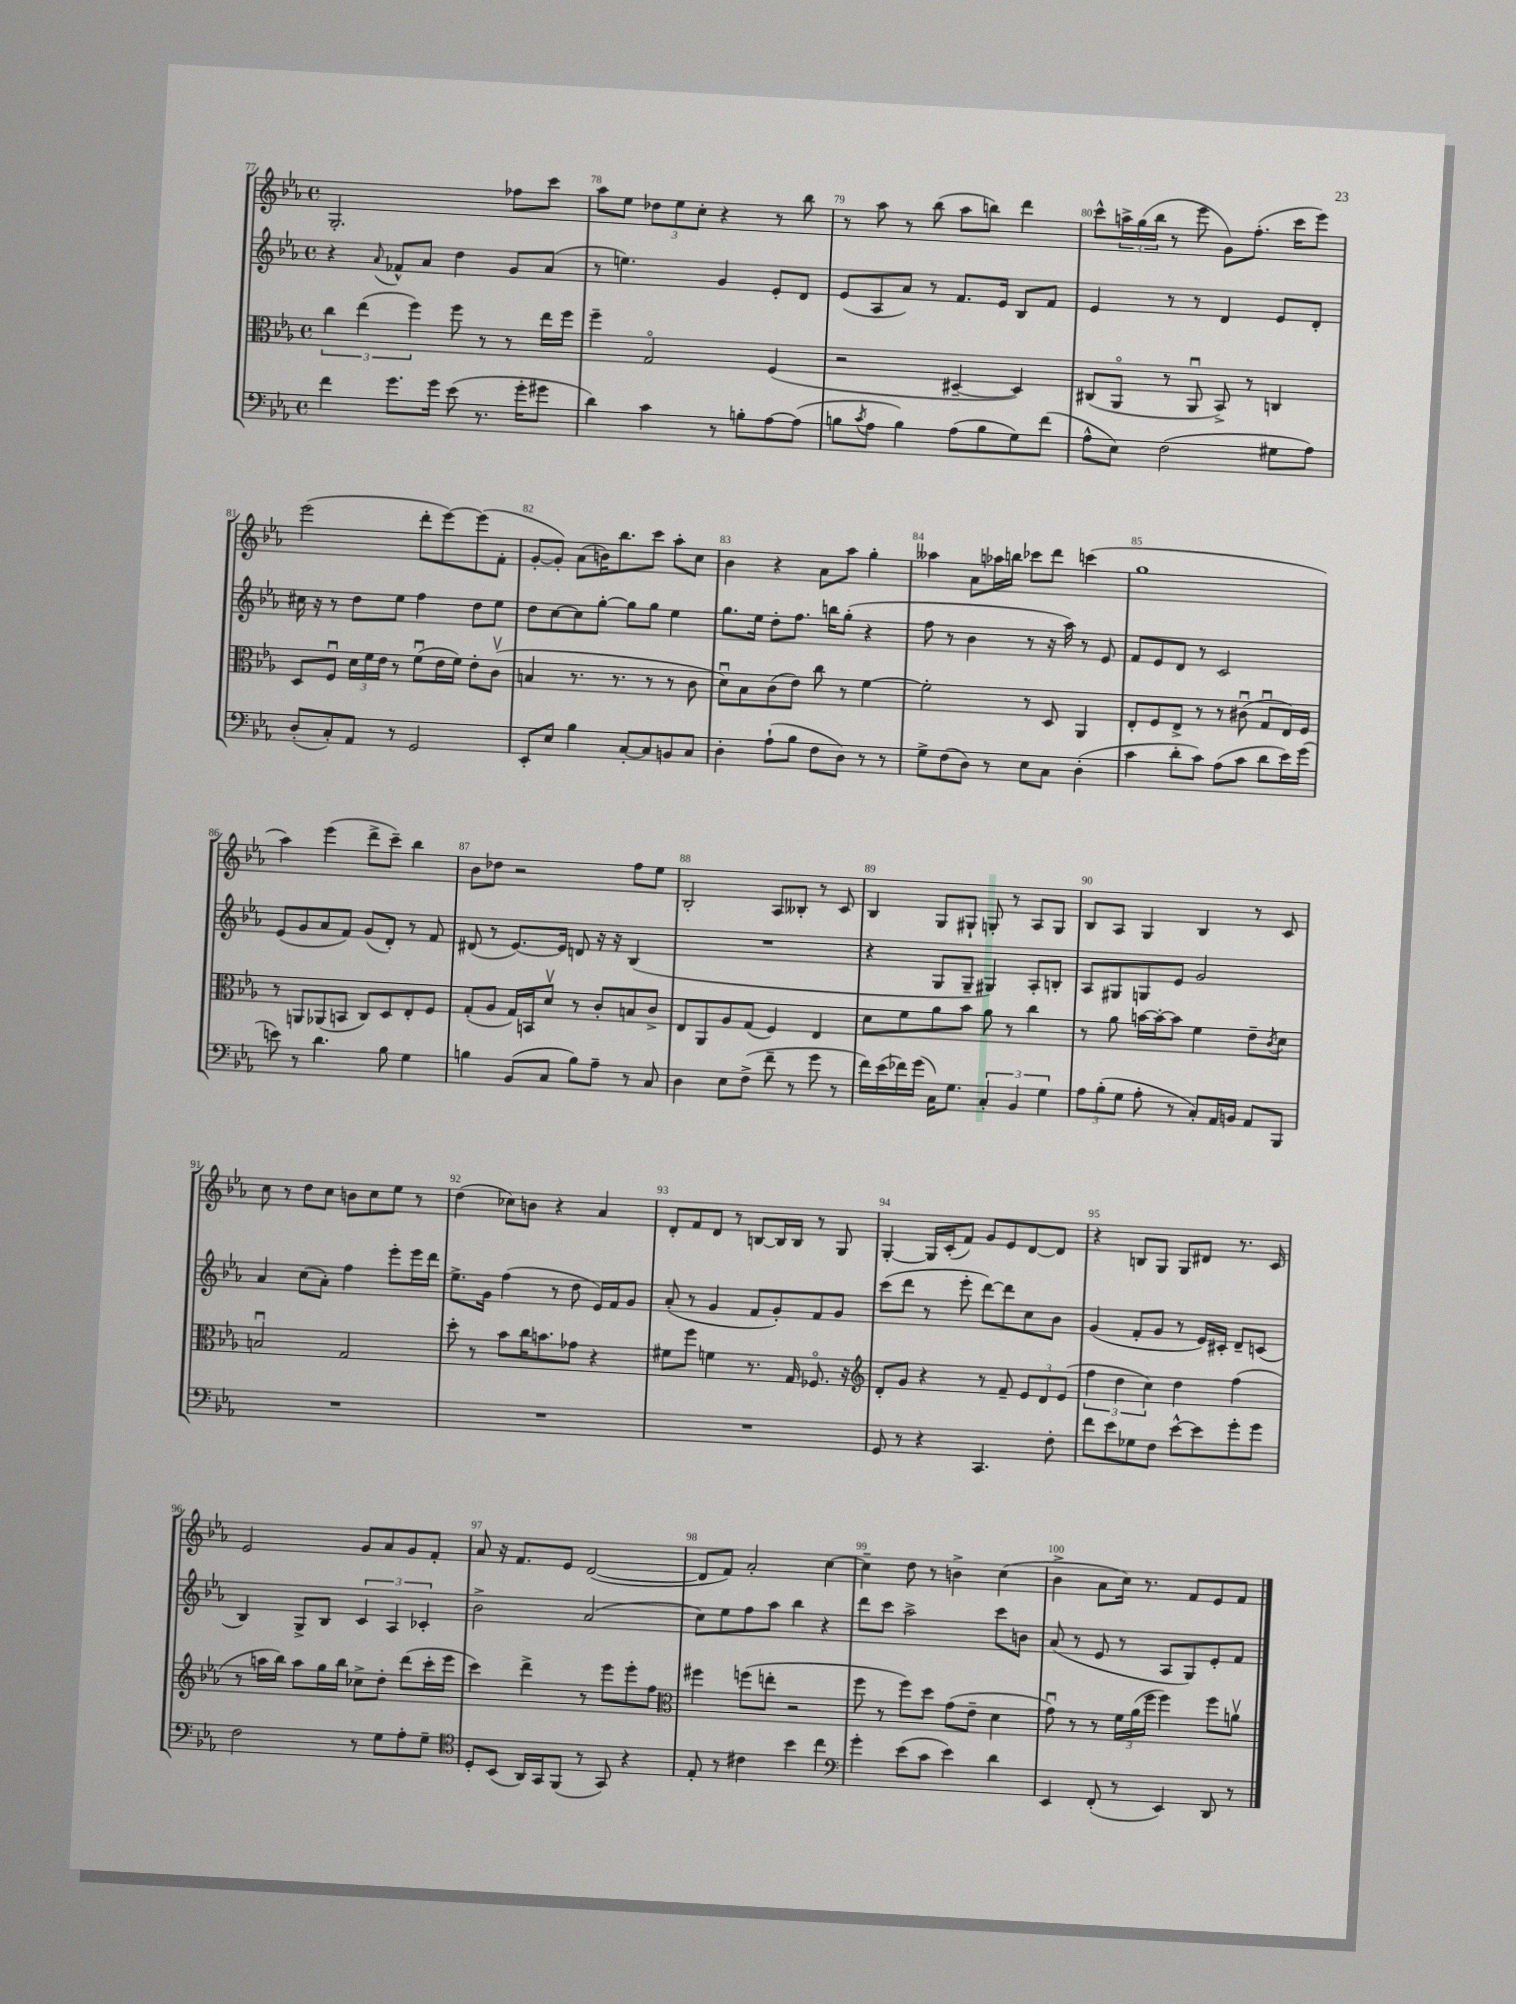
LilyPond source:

<<
\new StaffGroup <<
\new Staff = "s0" {
    \clef treble \key ees \major \defaultTimeSignature \time 4/4
    g2.-. fes''8 c'''8 |
    aes''8 ees''8 \tuplet 3/2 { des''8 ees''8 c''8-. } r4 r8 bes''8 |
    r8 aes''8 r8 bes''8( aes''8 b''8) d'''4 |
    c'''8-^ \tuplet 3/2 { a''16-> g''16( bes''16 } r8 ees'''8 g'8) f''8.-.( c'''16 ees'''8) |
    ees'''2( d'''8-. ees'''8~) ees'''8( f'8-. |
    g'8~-. g'8-.) aes'8( b'16) bes''8. c'''8 aes''8-. c''8 |
    bes'4 r4 aes'8 aes''8 g''4-. |
    aeses''4 aes'8 aes''16 b''16 ces'''8 d'''8 c'''4( |
    g''1 |
    aes''4) ees'''4( d'''8-> c'''8--) bes''4 |
    bes'8 des''8 r2 f''8 ees''8 |
    bes2-. aes8 beses8-. r8 c'8 |
    bes4 g8 gis8-! g8-. r8 aes8 g8 |
    bes8 aes8 g4 bes4 r8 c'8 |
    c''8 r8 d''8 c''8 b'8 c''8 ees''8 r8 |
    d''4( ces''8) b'8 r4 aes'4 |
    d'8-. f'8 d'8 r8 b8~ b16 b16 r8 g8 |
    g4~-. g16 c'16-.( f'8) g'8 ees'8 d'8~ d'8 |
    r4 b8 g8 g8 dis'8 r8. c'16 |
    ees'2 g'8 aes'8 g'8 f'8-. |
    aes'8 r16 f'8. ees'8 d'2~( |
    d'8 f'8) aes'2-. c''4~ |
    c''4-- d''8 r8 b'4-> c''4( |
    bes'4-> aes'8 c''16) r8. f'8 ees'8 f'8 \bar "|." |
}
\new Staff = "s1" {
    \clef treble \key ees \major \defaultTimeSignature \time 4/4
    r4 \appoggiatura { aes'8 } fes'8-^ aes'8 d''4 g'8 aes'8( |
    r8 e''4.) g'4 ees'8-. d'8 |
    ees'8( aes8 aes'8) r8 f'8. ees'16 bes8 f'8 |
    ees'4 r8 r8 d'4 ees'8 d'8-. |
    cis''16 r16 r8 d''8 ees''8 f''4 d''8 ees''8 |
    d''8 c''8~ c''8 g''8~-. g''8 g''8 ees''4 |
    g''8. ees''16 d''8-. f''8. b''16 g''8-.( r4 |
    f''8 r8 bes'4 r8 r16 aes''16) r8 ees'8 |
    f'8 ees'8 d'8 r8 c'2 |
    ees'8( g'8 aes'8 f'8) g'8( d'8-.) r8 f'8 |
    dis'8( r8 ees'8.~) ees'16 d'8 r16 r16 bes4( |
    R1 |
    r4 g8 g8-- gis4) aes8-. b8-. |
    aes8 gis8 g8 ees'8 g'2 |
    aes'4 c''8( aes'8-.) f''4 ees'''8-. ees'''16 d'''16 |
    ees''8.-> g'16 f''4( r8 d''8 ees'16) f'16 g'8 |
    aes'8-.( r8 g'4 f'8 g'8-.) f'8 g'8 |
    c'''8( d'''8 r8 ees'''8-. d'''8~) d'''8 c''8 bes'8 |
    g'4( f'8-. g'8 r8 ees'16) cis'16-. d'8-- c'8( |
    bes4) g8-> bes8 \tuplet 3/2 { c'4 aes4 ces'4-. } |
    bes'2-> aes'2( |
    c''8) ees''8 f''8 aes''8 bes''4 r4 |
    d'''8 c'''8 aes''2-> c'''8 b'8 |
    aes'8( r8 ees'8 r8 aes8 g8) ees'8-. f'8 \bar "|." |
}
\new Staff = "s2" {
    \clef alto \key ees \major \defaultTimeSignature \time 4/4
    \tuplet 3/2 { c''4 ees''4( f''4) } f''8 r8 r8 ees''16 f''16 |
    f''4-- g2\flageolet f4( |
    r2 dis4~-- dis4) |
    cis8( aes,8\flageolet r8 aes,8\downbow bes,8->) r8 c4 |
    d8 f8\downbow \tuplet 3/2 { d'16 f'16 ees'16 } r8 f'8\downbow( ees'16 f'16) ees'8-. c'8\upbow( |
    b4 r8. r8. r8 r8 c'8 |
    d'8\downbow) bes8 c'8( ees'8) c''8 r8 f'4~ |
    f'2-. r8 d8 aes,4 |
    ees8-. f8 ees8-> r8 r8 cis'8\downbow( g8\downbow ees16) f16 |
    r8 a,8 aes,8( b,8 c8) d8 ees8-. f8 |
    g8-.( aes8 g16) b,16 d'8\upbow r8 c'8-. b8 c'8-> |
    ees8 aes,8 aes8 g8( f4) ees4 |
    d'8 f'8 aes'8 bes'8 aes'8 r8 c''4 |
    r8 aes'8 b'16~ b'16~-. b'8 f'4 ees'8-- \acciaccatura { c'8 } d'8 |
    b2\downbow g2 |
    d''8-. r8 bes'8 c''16 b'8. ges'8 r4 |
    fis'8 f''8 f'4 r8. g16 fes8.\flageolet r16 |
    \clef treble d'8-. g'8 r4 r8 f'8-- \tuplet 3/2 { ees'8 d'8 ees'8( } |
    \tuplet 3/2 { f''4 d''4 c''4) } d''4 f''4( |
    r8 a''16 bes''16) a''8 g''16 bes''16 ces''8-> d''8-. d'''8( c'''16-. ees'''16 |
    c'''4) d'''4-> r8 ees'''8 ees'''8-. f''8 |
    \clef alto fis''4 f''8( e''8-. r2 |
    f''8 r8 f''8) d''8 g'8( ees'8-- d'4 |
    g'8\downbow) r8 r8 \tuplet 3/2 { f'16 aes'16( f''16 } f''4) f''8 a'8\upbow \bar "|." |
}
\new Staff = "s3" {
    \clef bass \key ees \major \defaultTimeSignature \time 4/4
    f'4 g'8. g'16 ees'8( r8. g'16-. gis'8 |
    d'4) c'4 r8 b8-. aes8~ aes8( |
    b8 \acciaccatura { c'8 } aes8 b4) aes8( b8 g8) f'8( |
    aes8-^ ees8) f2( gis8 aes8) |
    d8-.( c8-.) aes,8 r8 g,2 |
    ees,8-. ees8 bes4 c8~-. c8 b,8 c8 |
    d4-. aes8-!( bes8 f8 d8) r8 r8 |
    g8-> f8( d8) r8 ees8 c8 d4-.( |
    c'4 d'8-. c'8) aes8( c'8 d'8 ees'16) g'16( |
    e'8) r8 d'4. bes8 g4 |
    b4 bes,8( c8 b8) aes8-- r8 c8 |
    d4 ees8 f8->( f'8-- r8 g'8 r8 |
    f'16) ees'16( fes'16) g'16( c16) g8. \tuplet 3/2 { c4-. bes,4 g4 } |
    \tuplet 3/2 { aes8 bes8-.( g8 } aes8-. r8 c8-.) aes,16 b,16 aes,8 bes,,8 |
    R1 |
    R1 |
    R1 |
    g,8 r8 r4 c,4. f8-. |
    f'8 ees'8 ges8 f8 ees'8~-^ ees'8 g'8-. g'8 |
    f2 r8 g8 aes8-. g8-- |
    \clef tenor d8-. bes,8( aes,16) g,16 f,8( r8 g,8) r4 |
    ees8-. r8 cis'4 bes'4 c''4 |
    \clef bass g'4-. ees'8( c'8 ees'4) d'4 |
    ees,4 f,8-.( r8 ees,4) d,8 r8 \bar "|." |
}
>>
>>
\layout { \context { \Score currentBarNumber = #77 \override BarNumber.break-visibility = ##(#f #t #t) barNumberVisibility = #all-bar-numbers-visible } }
